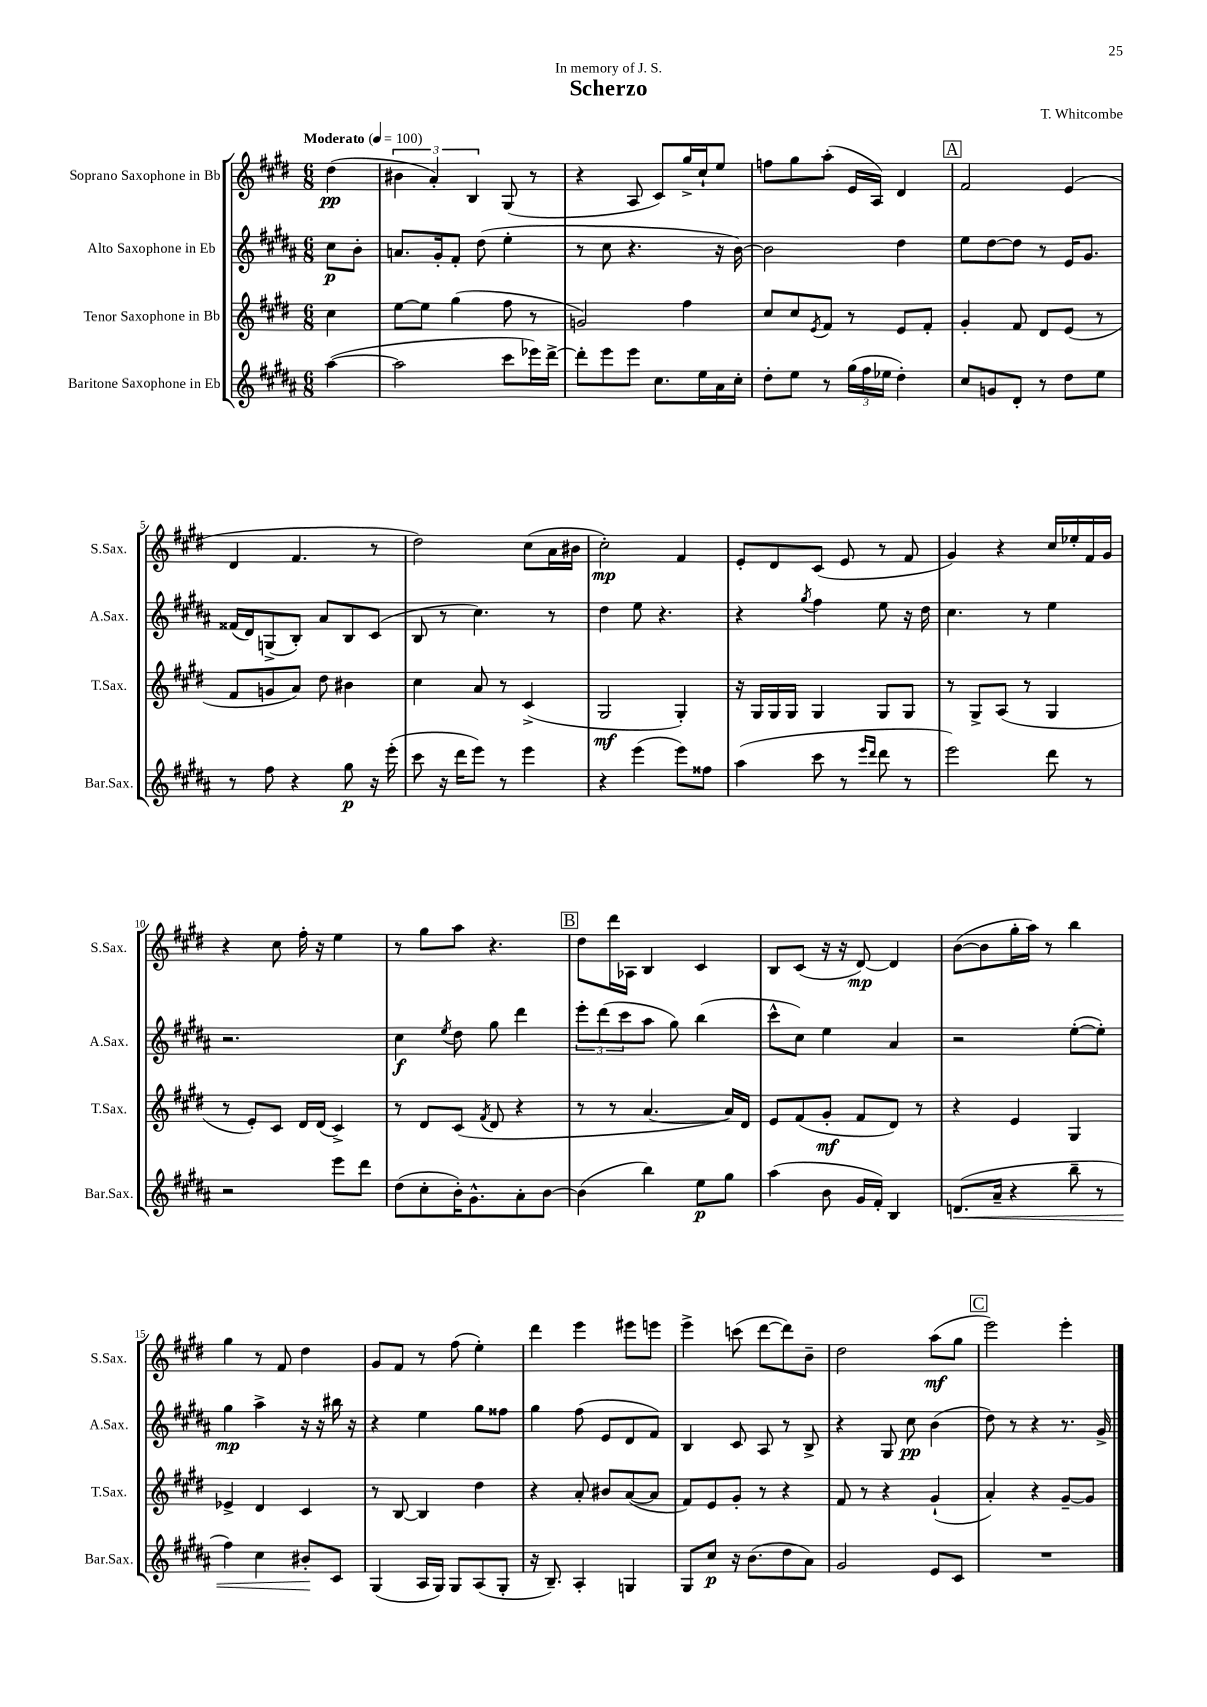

**kern	**dynam	**kern	**dynam	**kern	**dynam	**kern	**dynam
*part4	*part4	*part3	*part3	*part2	*part2	*part1	*part1
*staff4	*staff4	*staff3	*staff3	*staff2	*staff2	*staff1	*staff1
*I"Baritone Saxophone in Eb	*	*I"Tenor Saxophone in Bb	*	*I"Alto Saxophone in Eb	*	*I"Soprano Saxophone in Bb	*
*I'Bar.Sax.	*	*I'T.Sax.	*	*I'A.Sax.	*	*I'S.Sax.	*
*clefG2	*	*clefG2	*	*clefG2	*	*clefG2	*
*k[f#c#g#d#a#]	*	*k[f#c#g#d#]	*	*k[f#c#g#d#a#]	*	*k[f#c#g#d#]	*
*M6/8	*	*M6/8	*	*M6/8	*	*M6/8	*
*MM100	*	*MM100	*	*MM100	*	*MM100	*
=	=	=	=	=	=	=	=
!	!	!	!	!	!	!LO:TX:a:B:t=Moderato	!
([4aa#\	.	4cc#\	.	8cc#\L	p	(4dd#\	pp
.	.	.	.	8b'\J	.	.	.
=1	=1	=1	=1	=1	=1	=1	=1
2aa#\]	.	[8ee\L	.	8.an/L	.	6b#X\	.
.	.	8ee\J]	.	.	.	.	.
.	.	.	.	.	.	6a'/)	.
.	.	.	.	16g#'/k	.	.	.
.	.	(4gg#\	.	8f#'/J	.	.	.
.	.	.	.	.	.	6B/	.
.	.	.	.	(8dd#\	.	.	.
8ccc#\L	.	8ff#\	.	4ee'\	.	(8G#/	.
16eee-X\L)	.	8r	.	.	.	8r	.
[16ddd#^\JJ	.	.	.	.	.	.	.
=2	=2	=2	=2	=2	=2	=2	=2
8ddd#'\L]	.	2gn/)	.	8r	.	4r	.
8eee\	.	.	.	8cc#\	.	.	.
8eee\J	.	.	.	4.r	.	8A/	.
8.cc#\L	.	.	.	.	.	8c#/L)	.
.	.	4ff#\	.	.	.	16gg#^/L	.
16ee\L	.	.	.	.	.	16cc#`/J	.
16a#\	.	.	.	16r	.	8ee/J	.
16cc#'\JJ	.	.	.	[16b\)	.	.	.
=3	=3	=3	=3	=3	=3	=3	=3
8dd#'\L	.	8cc#/L	.	2b\]	.	8ffn\L	.
8ee\J	.	8cc#/	.	.	.	8gg#\	.
.	.	8qe/	.	.	.	.	.
8r	.	8f#/J	.	.	.	(8aa'\J	.
(24gg#\LL	.	8r	.	.	.	16e/LL	.
24ff#\	.	.	.	.	.	.	.
.	.	.	.	.	.	16A/JJ)	.
24ee-X\JJ	.	.	.	.	.	.	.
4dd#'\)	.	8e/L	.	4dd#\	.	4d#/	.
.	.	8f#'/J	.	.	.	.	.
!!LO:REH:place=s1:t=A
=4	=4	=4	=4	=4	=4	=4	=4
8cc#/L	.	4g#'/	.	8ee\L	.	2f#/	.
8gn/	.	.	.	[8dd#\	.	.	.
8d#'/J	.	8f#/	.	8dd#\J]	.	.	.
8r	.	8d#/L	.	8r	.	.	.
8dd#\L	.	(8e/J	.	16e/KL	.	(4e/	.
.	.	.	.	8.g#/J	.	.	.
8ee\J	.	8r	.	.	.	.	.
!!LO:LB:g=z
=5	=5	=5	=5	=5	=5	=5	=5
8r	.	8f#/L	.	(16f##X/LL	.	4d#/	.
.	.	.	.	16d#/J)	.	.	.
8ff#\	.	8gn/	.	(8Gn^/	.	.	.
4r	.	8a/J)	.	8B'/J)	.	4.f#/	.
.	.	8dd#\	.	8a#/L	.	.	.
8gg#\	p	4b#X\	.	8B/	.	.	.
16r	.	.	.	(8c#/J	.	8r	.
(16eee'\	.	.	.	.	.	.	.
=6	=6	=6	=6	=6	=6	=6	=6
8ccc#\	.	4cc#\	.	8B/	.	2dd#\)	.
16r	.	.	.	8r	.	.	.
16ddd#\KL	.	.	.	.	.	.	.
8eee\J)	.	8a/	.	4.cc#\)	.	.	.
8r	.	8r	.	.	.	.	.
4eee\	.	(4c#^/	.	.	.	(8cc#\L	.
.	.	.	.	8r	.	16a\L	.
.	.	.	.	.	.	16b#X\JJ	.
=7	=7	=7	=7	=7	=7	=7	=7
4r	.	2G#/	mf	4dd#\	.	2cc#'\)	mp
(4eee\	.	.	.	8ee\	.	.	.
.	.	.	.	4.r	.	.	.
8eee\L)	.	4G#'/)	.	.	.	4f#/	.
8ff##X\J	.	.	.	.	.	.	.
=8	=8	=8	=8	=8	=8	=8	=8
(4aa#\	.	16r	.	4r	.	8e'/L	.
.	.	16G#/LL	.	.	.	.	.
.	.	16G#/	.	.	.	8d#/	.
.	.	16G#/JJ	.	.	.	.	.
.	.	.	.	8qgg#/	.	.	.
8ccc#\	.	4G#/	.	4ff#\	.	(8c#/J	.
8r	.	.	.	.	.	8e/	.
16qqeee/LL	.	.	.	.	.	.	.
16qqddd#/JJ	.	.	.	.	.	.	.
8ddd#\	.	8G#/L	.	8ee\	.	8r	.
8r	.	8G#/J	.	16r	.	8f#/	.
.	.	.	.	16dd#\	.	.	.
=9	=9	=9	=9	=9	=9	=9	=9
2eee\)	.	8r	.	4.cc#\	.	4g#/)	.
.	.	8G#^/L	.	.	.	.	.
.	.	(8A/J	.	.	.	4r	.
.	.	8r	.	8r	.	.	.
8ddd#\	.	4G#/	.	4ee\	.	16cc#/LL	.
.	.	.	.	.	.	16ee-X'/	.
8r	.	.	.	.	.	16f#/	.
.	.	.	.	.	.	16g#/JJ	.
!!LO:LB:g=z
=10	=10	=10	=10	=10	=10	=10	=10
2r	.	8r	.	2.r	.	4r	.
.	.	8e'/L)	.	.	.	.	.
.	.	8c#/J	.	.	.	8cc#\	.
.	.	16d#/LL	.	.	.	16ff#'\	.
.	.	(16d#/JJ	.	.	.	16r	.
8eee\L	.	4c#^/)	.	.	.	4ee\	.
8ddd#\J	.	.	.	.	.	.	.
=11	=11	=11	=11	=11	=11	=11	=11
(8dd#\L	.	8r	.	4cc#\	f	8r	.
8cc#'\	.	8d#/L	.	.	.	8gg#\L	.
.	.	.	.	8qee/	.	.	.
16b'\K)	.	(8c#/J	.	8dd#\	.	8aa\J	.
8.g#^^\	.	.	.	.	.	.	.
.	.	8qf#/	.	.	.	.	.
.	.	8d#/	.	8gg#\	.	4.r	.
8a#'\	.	4r	.	4ddd#\	.	.	.
[8b\J	.	.	.	.	.	.	.
!!LO:REH:place=s1:t=B
=12	=12	=12	=12	=12	=12	=12	=12
(4b\]	.	8r	.	12eee'\L	.	8dd#\L	.
.	.	.	.	(12ddd#\	.	.	.
.	.	8r	.	.	.	16ddd#\L	.
.	.	.	.	12ccc#\	.	.	.
.	.	.	.	.	.	16A-X\JJ	.
4bb\)	.	[4.a/	.	8aa#\J	.	4B/	.
.	.	.	.	8gg#\)	.	.	.
8ee\L	p	.	.	(4bb\	.	4c#/	.
8gg#\J	.	16a/LL])	.	.	.	.	.
.	.	16d#/JJ	.	.	.	.	.
=13	=13	=13	=13	=13	=13	=13	=13
(4aa#\	.	8e/L	.	8ccc#^^\L	.	8B/L	.
.	.	(8f#/	.	8cc#\J)	.	(8c#/J	.
8b\	.	8g#'/J	mf	4ee\	.	16r	.
.	.	.	.	.	.	16r	.
16g#/LL	.	8f#/L	.	.	.	[8d#/)	mp
16f#'/JJ)	.	.	.	.	.	.	.
4B/	.	8d#/J)	.	4a#/	.	4d#/]	.
.	.	8r	.	.	.	.	.
=14	=14	=14	=14	=14	=14	=14	=14
!	!LO:HP:b	!	!	!	!	!	!
(8.dn/L	<	4r	.	2r	.	([8b\L	.
.	.	.	.	.	.	8b\]	.
16a#~/Jk	.	.	.	.	.	.	.
4r	.	4e/	.	.	.	16gg#'\L	.
.	.	.	.	.	.	16aa\JJ)	.
.	.	.	.	.	.	8r	.
8bb~\	.	4G#/	.	([8ee'\L	.	4bb\	.
8r	.	.	.	8ee'\J])	.	.	.
!!LO:LB:g=z
=15	=15	=15	=15	=15	=15	=15	=15
4ff#\)	.	4e-X^/	.	4gg#\	mp	4gg#\	.
4cc#\	.	4d#/	.	4aa#^\	.	8r	.
.	.	.	.	.	.	8f#/	.
8b#X'/L	.	4c#/	.	16r	.	4dd#\	.
.	.	.	.	16r	.	.	.
8c#/J	[	.	.	16bb#X\	.	.	.
.	.	.	.	16r	.	.	.
=16	=16	=16	=16	=16	=16	=16	=16
(4G#/	.	8r	.	4r	.	8g#/L	.
.	.	[8B/	.	.	.	8f#/J	.
16A#/LL	.	4B/]	.	4ee\	.	8r	.
16G#/JJ)	.	.	.	.	.	.	.
8G#/L	.	.	.	.	.	(8ff#\	.
(8A#/	.	4dd#\	.	8gg#\L	.	4ee'\)	.
8G#'/J	.	.	.	8ff##X\J	.	.	.
=17	=17	=17	=17	=17	=17	=17	=17
16r	.	4r	.	4gg#\	.	4ddd#\	.
8.B~/)	.	.	.	.	.	.	.
4A#'/	.	8a'/	.	(8ff#\	.	4eee\	.
.	.	8b#X/L	.	8e/L	.	.	.
4Gn/	.	([8a/	.	8d#/	.	8eee#X\L	.
.	.	8a/J]	.	8f#/J)	.	8eeen\J	.
=18	=18	=18	=18	=18	=18	=18	=18
8G#/L	.	8f#/L)	.	4B/	.	4eee^\	.
8cc#/J	p	8e/	.	.	.	.	.
16r	.	8g#'/J	.	8c#/	.	(8cccn\	.
(8.b\L	.	.	.	.	.	.	.
.	.	8r	.	8A#/	.	[8ddd#\L	.
8dd#\	.	4r	.	8r	.	8ddd#\])	.
8a#\J)	.	.	.	8B^/	.	8b~\J	.
=19	=19	=19	=19	=19	=19	=19	=19
2g#/	.	8f#/	.	4r	.	2dd#\	.
.	.	8r	.	.	.	.	.
.	.	4r	.	8G#/	.	.	.
.	.	.	.	8cc#\	pp	.	.
8e/L	.	(4g#`/	.	(4b\	.	(8aa\L	mf
8c#/J	.	.	.	.	.	8gg#\J	.
!!LO:REH:place=s1:t=C
=20	=20	=20	=20	=20	=20	=20	=20
2.r	.	4a'/)	.	8dd#\)	.	2eee\)	.
.	.	.	.	8r	.	.	.
.	.	4r	.	4r	.	.	.
.	.	[8g#~/L	.	8.r	.	4eee'\	.
.	.	8g#/J]	.	.	.	.	.
.	.	.	.	16g#^/	.	.	.
==	==	==	==	==	==	==	==
*-	*-	*-	*-	*-	*-	*-	*-
